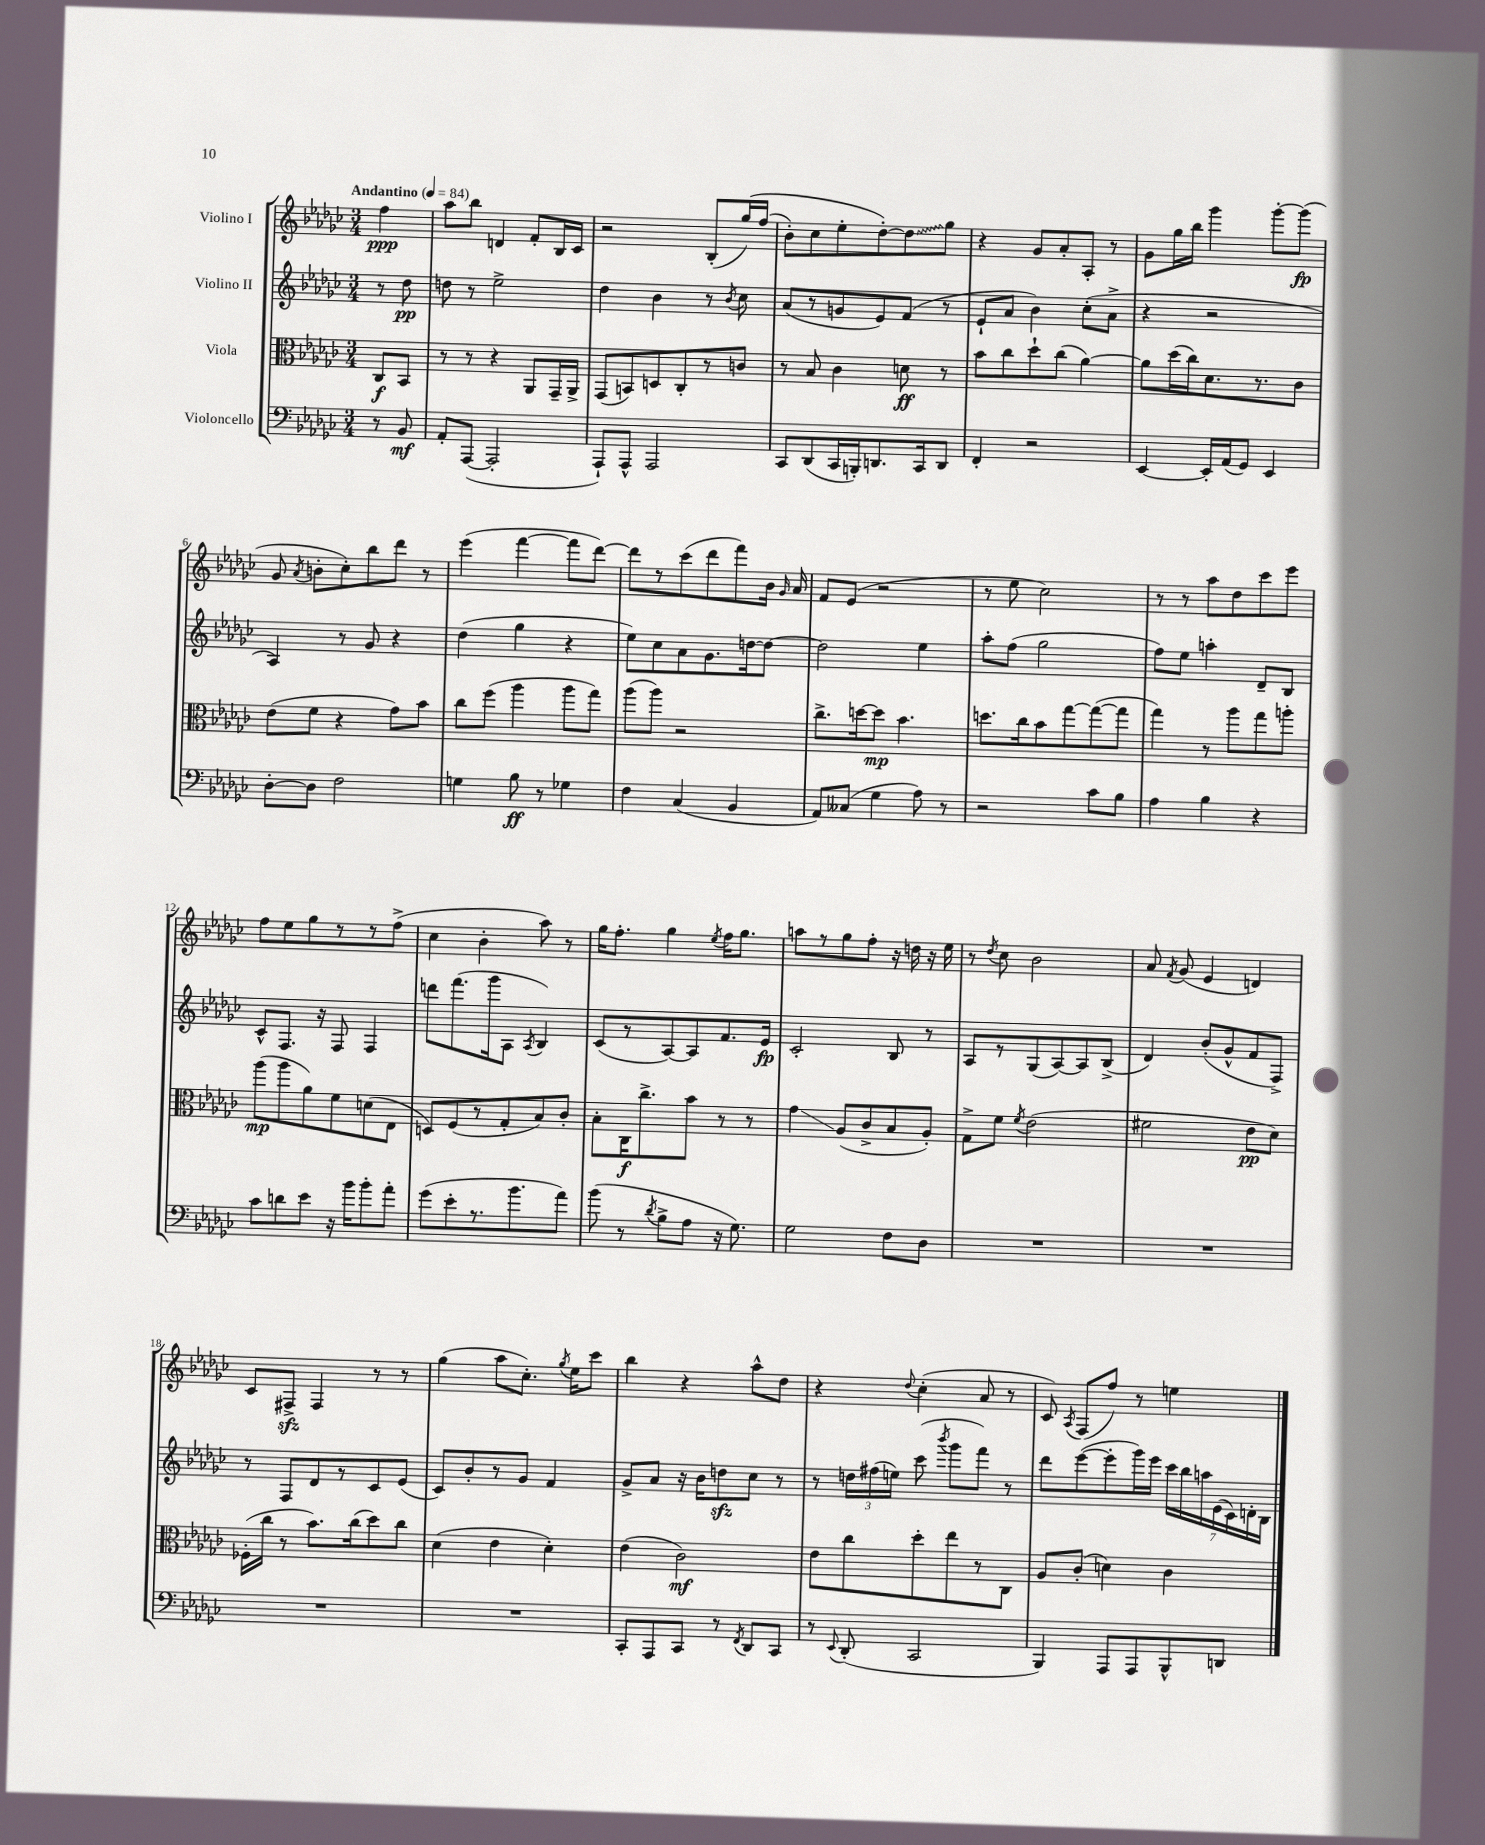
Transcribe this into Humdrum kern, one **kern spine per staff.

**kern	**kern	**kern	**kern
*staff4	*staff3	*staff2	*staff1
*clefF4	*clefC3	*clefG2	*clefG2
*k[b-e-a-d-g-c-]	*k[b-e-a-d-g-c-]	*k[b-e-a-d-g-c-]	*k[b-e-a-d-g-c-]
*M3/4	*M3/4	*M3/4	*M3/4
*MM84	*MM84	*MM84	*MM84
8r	8C-	8r	4ff
8BB-	8BB-	8dd-	.
=	=	=	=
8AA-'	8r	8dd	8aa-
([8AAA-	8r	8r	8bb-
2AAA-']	4r	2ee-^	4d
.	8AA-	.	8f'
.	16GG-~	.	16B-
.	16AA-^	.	16c-
=	=	=	=
8AAA-`)	(8GG-	4dd-	2r
8AAA-^^	8BB)	.	.
2AAA-	8D	4b-	.
.	8C-'	.	.
.	8r	8r	(8B-'
.	.	8qb-	.
.	8c	8cc-	&(16gg-)
.	.	.	(16ff
=	=	=	=
8CC-	8r	(8a-	8b-')
(8DD-	8B-	8r	8cc-
16CC-	4c-	8g	8ee-'
16BBB')	.	.	.
8.DD	.	8e-)	[8dd-'&)
.	8d	(8f	8dd-]
16CC-	.	.	.
8DD	8r	8r	8gg-
=	=	=	=
4FF'	8b-	8e-`	4r
.	8cc-	8a-	.
2r	8dd-`	4b-)	8g-
.	(8cc-	.	8a-'
.	[4a-)	(8cc-'	8A-'
.	.	8a-^	8r
=	=	=	=
[4EE-	8a-]	4r	8g-
.	(16dd-	.	16gg-
.	16cc-)	.	16bb-
16EE-']	8.d-	2r	4ggg-
(16AA-	.	.	.
8GG-)	.	.	.
.	8.r	.	.
4EE-	.	.	[8ggg-'
.	8c-	.	(8ggg-]
=	=	=	=
[8D-'	(8e-	4A-)	8g-
.	.	.	8qa-
8D-]	8f	.	8b'
2F	4r	8r	8cc-')
.	.	8g-	8bb-
.	8g-)	4r	8ddd-
.	8b-	.	8r
=	=	=	=
4G	8cc-	(4dd-	(4eee-
.	(8ff	.	.
8B-	4aa-	4gg-	[4fff
8r	.	.	.
4G-	8aa-	4r	8fff]
.	8gg-)	.	[8ddd-)
=	=	=	=
4F	(8aa-	8ee-)	8ddd-]
.	8aa-)	8cc-	8r
(4C-	2r	8a-	(8ccc-
.	.	8.g-	8ddd-
4BB-	.	.	8fff)
.	.	[16dd	.
.	.	8dd_	16b-
.	.	.	16qqg-
.	.	.	16a-
=	=	=	=
8AA-)	8.cc-^	2dd]	8f
(8C--	.	.	(8e-
.	[16dd	.	.
4G-	8dd]	.	2r
.	4.b-	.	.
8A-)	.	4ee-	.
8r	.	.	.
=	=	=	=
2r	8.dd	8aa-'	8r
.	.	(8ff	8ee-
.	16cc-	.	.
.	8b-	2gg-	2cc-)
.	[8gg-	.	.
8c-	(8gg-_	.	.
8B-	8gg-]	.	.
=	=	=	=
4A-	4gg-)	8ff)	8r
.	.	8ee-	8r
4B-	8r	4aa'	8aa-
.	8aa-	.	8dd-
4r	8gg-	8d-~	8ccc-
.	8aa'	8B-	8eee-
=	=	=	=
8c-	(8aa-	8c-^^	8ff
8d	8aa-	8.F	8ee-
8e-	8a-)	.	8gg-
.	.	16r	.
16r	8f	8F	8r
16b-	.	.	.
8b-'	(8d	4F	8r
8a-'	8E-	.	(8ff^
=	=	=	=
(8g-	8D)	8ddd	4cc-
8e-'	(8F	(8.fff	.
8.r	8r	.	4b-'
.	.	16ggg-	.
.	8G-'	8A-	.
8.b-	.	.	.
.	.	8qA-	.
.	8B-)	4B-)	8aa-)
8a-)	8c-'	.	8r
=	=	=	=
(8b-	8B-'	(8c-	16gg-
.	.	.	8.ff'
8r	16C-	8r	.
.	8.cc-^	.	.
8qd-	.	.	.
8B-^	.	[8A-)	4gg-
8A-	8b-	8A-]	.
.	.	.	8qee-
16r	8r	8.f	16ff
8.G-)	.	.	8.gg-
.	8r	.	.
.	.	16e-	.
=	=	=	=
2G-	4g-	2c-'	8aa
.	.	.	8r
.	(8A-	.	8gg-
.	8c-^	.	8ff'
8F	8B-	8B-	16r
.	.	.	16dd
8D-	8A-')	8r	16r
.	.	.	16ee-
=	=	=	=
2.r	8G-^	8A-	8r
.	.	.	8qdd-
.	8f	8r	8cc-
.	8qf	.	.
.	(2e-	(8G-	2b-
.	.	[8A-)	.
.	.	8A-]	.
.	.	(8B-^	.
=	=	=	=
2.r	2f#	4d-)	8a-
.	.	.	8qf
.	.	.	(8g-
.	.	(8b-'	4e-
.	.	8g-^^	.
.	8e-	8f	4d)
.	8d-)	8F^)	.
=	=	=	=
2.r	(16F-'	8r	8c-
.	16cc-	.	.
.	8r	8F	8F#^
.	8.b-)	8d-	4F#
.	.	8r	.
.	(16cc-	.	.
.	8dd-)	8c-	8r
.	8cc-	(8e-	8r
=	=	=	=
2.r	(4d-	8c-)	(4gg-
.	.	8b-'	.
.	4e-	8r	8aa-
.	.	8g-	8.cc-')
.	4d-')	4f	.
.	.	.	8qgg-
.	.	.	16ee-
.	.	.	8ccc-
=	=	=	=
8CC-'	(4e-	8g-^	4bb-
8AAA-	.	8a-	.
8CC-	2c-)	16r	4r
.	.	16b-	.
8r	.	8dd	.
8qFF	.	.	.
8DD-	.	8cc-	8aa-^^
8CC-	.	8r	8dd-
=	=	=	=
8r	8e-	8r	4r
8qqEE-	.	.	.
(8DD-'	8cc-	24dd	.
.	.	(24ff#	.
.	.	24ee)	.
.	.	.	8qqdd-
2CC-	8dd-'	(8ccc-	(4cc-'
.	.	8qbbb-	.
.	8ee-	8ggg-	.
.	8r	8fff)	8a-
.	8C-	8r	8r
=	=	=	=
4BBB-)	8A-	8ddd-	8c-)
.	.	.	8qA-
.	(8c-'	([8eee-	(8F
8AAA-	4d)	8eee-']	8ff)
8AAA-	.	16ggg-)	8r
.	.	16eee-	.
8BBB-^^	4c-	28ccc-	4ee
.	.	28bb-	.
.	.	28aa	.
.	.	(28e-	.
8DD	.	.	.
.	.	28c-)	.
.	.	28d'	.
.	.	28B-	.
==	==	==	==
*-	*-	*-	*-
